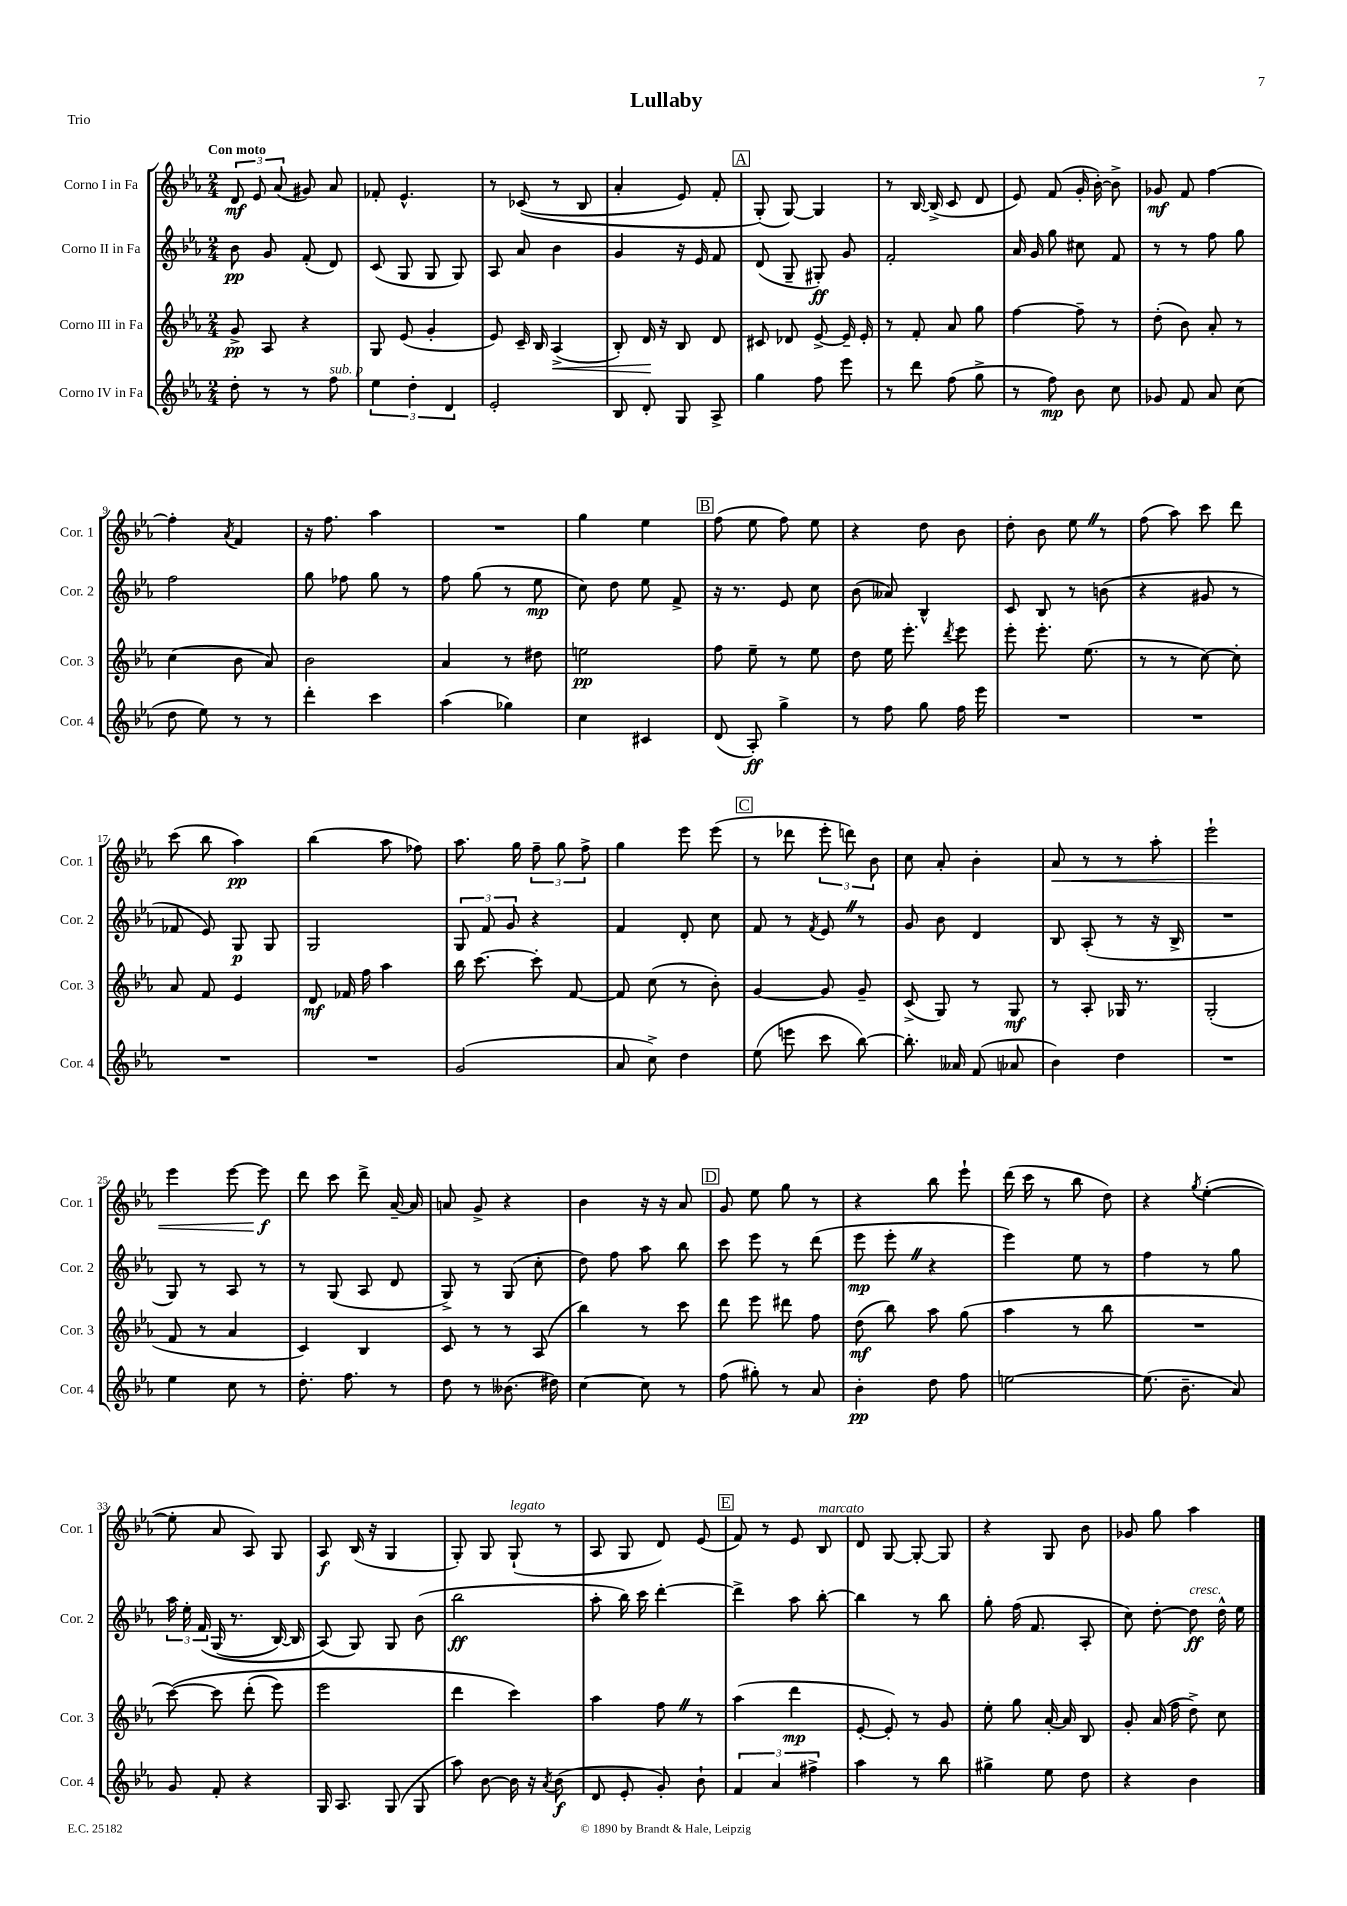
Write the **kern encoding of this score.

**kern	**dynam	**kern	**dynam	**kern	**dynam	**kern	**dynam
*part4	*part4	*part3	*part3	*part2	*part2	*part1	*part1
*staff4	*staff4	*staff3	*staff3	*staff2	*staff2	*staff1	*staff1
*I"Corno IV in Fa	*	*I"Corno III in Fa	*	*I"Corno II in Fa	*	*I"Corno I in Fa	*
*I'Cor. 4	*	*I'Cor. 3	*	*I'Cor. 2	*	*I'Cor. 1	*
*clefG2	*	*clefG2	*	*clefG2	*	*clefG2	*
*k[b-e-a-]	*	*k[b-e-a-]	*	*k[b-e-a-]	*	*k[b-e-a-]	*
*M2/4	*	*M2/4	*	*M2/4	*	*M2/4	*
=1	=1	=1	=1	=1	=1	=1	=1
!	!	!	!	!	!	!LO:TX:a:B:t=Con moto	!
8dd'\	.	8g^/	pp	8b-\	pp	12d/	mf
.	.	.	.	.	.	12e-/	.
8r	.	8A-/	.	8g/	.	.	.
.	.	.	.	.	.	(12a-/	.
8r	.	4r	.	(8f'/	.	8g#X/)	.
!LO:TX:a:i:t=sub. p	!	!	!	!	!	!	!
8ff\	.	.	.	8d/)	.	8a-/	.
=2	=2	=2	=2	=2	=2	=2	=2
6ee-\	.	8G/	.	(8c/	.	8f-X'/	.
.	.	(8e-/	.	8G/	.	4.e-^^/	.
6dd'\	.	.	.	.	.	.	.
.	.	4g'/	.	8G/	.	.	.
6d/	.	.	.	.	.	.	.
.	.	.	.	8G/)	.	.	.
=3	=3	=3	=3	=3	=3	=3	=3
2e-'/	.	8e-/)	.	8A-/	.	8r	.
.	.	16c~/	.	8a-/	.	((8c-X/	.
.	.	16B-/	.	.	.	.	.
!	!	!	!LO:HP:b	!	!	!	!
.	.	(4A-^/	<	4b-\	.	8r	.
.	.	.	.	.	.	8B-/	.
=4	=4	=4	=4	=4	=4	=4	=4
8B-/	.	8B-'/)	.	4g/	.	4a-'/	.
8d'/	.	16d/	.	.	.	.	.
.	.	16r	[	.	.	.	.
8G/	.	8B-/	.	16r	.	8e-/)	.
.	.	.	.	16e-/	.	.	.
8A-^/	.	8d/	.	8f/	.	8f'/	.
!!LO:REH:place=s1:t=A
=5	=5	=5	=5	=5	=5	=5	=5
4gg\	.	8c#X/	.	(8d/	.	(8G'/)	.
.	.	8d-X/	.	8G~/	.	[8G/)	.
8ff\	.	[8e-^/	.	8G#X'/)	ff	4G/]	.
8eee-\	.	16e-~/]	.	8g/	.	.	.
.	.	16e-'/	.	.	.	.	.
=6	=6	=6	=6	=6	=6	=6	=6
8r	.	8r	.	2f'/	.	8r	.
8ddd\	.	8f'/	.	.	.	[16B-/	.
.	.	.	.	.	.	(16B-^/]	.
(8ff\	.	8a-/	.	.	.	8c/	.
8gg^\	.	8gg\	.	.	.	8d/	.
=7	=7	=7	=7	=7	=7	=7	=7
8r	.	[4ff\	.	16a-/	.	8e-/)	.
.	.	.	.	16g/	.	.	.
8ff\)	mp	.	.	8gg\	.	(8f/	.
8b-\	.	8ff~\]	.	8cc#X\	.	16g'/	.
.	.	.	.	.	.	[16b-'\)	.
8cc\	.	8r	.	8f/	.	8b-^\]	.
=8	=8	=8	=8	=8	=8	=8	=8
8g-X/	.	(8dd'\	.	8r	.	8g-X/	mf
8f/	.	8b-\)	.	8r	.	8f/	.
8a-/	.	8a-'/	.	8ff\	.	[4ff\	.
(8cc\	.	8r	.	8gg\	.	.	.
!!LO:LB:g=z
=9	=9	=9	=9	=9	=9	=9	=9
8dd\	.	(4cc\	.	2ff\	.	4ff'\]	.
8ee-\)	.	.	.	.	.	.	.
.	.	.	.	.	.	8qa-/	.
8r	.	8b-\	.	.	.	4f/	.
8r	.	8a-/)	.	.	.	.	.
=10	=10	=10	=10	=10	=10	=10	=10
4ddd'\	.	2b-\	.	8gg\	.	16r	.
.	.	.	.	.	.	8.ff\	.
.	.	.	.	8ff-X\	.	.	.
4ccc\	.	.	.	8gg\	.	4aa-\	.
.	.	.	.	8r	.	.	.
=11	=11	=11	=11	=11	=11	=11	=11
(4aa-\	.	4a-/	.	8ff\	.	2r	.
.	.	.	.	(8gg\	.	.	.
4gg-X\)	.	8r	.	8r	.	.	.
.	.	8dd#X\	.	8ee-\	mp	.	.
=12	=12	=12	=12	=12	=12	=12	=12
4cc\	.	2een\	pp	8cc\)	.	4gg\	.
.	.	.	.	8dd\	.	.	.
4c#X/	.	.	.	8ee-\	.	4ee-\	.
.	.	.	.	8f^/	.	.	.
!!LO:REH:place=s1:t=B
=13	=13	=13	=13	=13	=13	=13	=13
(8d/	.	8ff\	.	16r	.	(8ff\	.
.	.	.	.	8.r	.	.	.
8A-'/)	ff	8ee-~\	.	.	.	8ee-\	.
4gg^\	.	8r	.	8e-/	.	8ff\)	.
.	.	8ee-\	.	8cc\	.	8ee-\	.
=14	=14	=14	=14	=14	=14	=14	=14
8r	.	8dd\	.	(8b-\	.	4r	.
8ff\	.	16ee-\	.	8a--X/)	.	.	.
.	.	8.eee-'\	.	.	.	.	.
8gg\	.	.	.	4B-^^/	.	8dd\	.
.	.	8qddd/	.	.	.	.	.
16ff\	.	8eee-\	.	.	.	8b-\	.
16eee-\	.	.	.	.	.	.	.
=15	=15	=15	=15	=15	=15	=15	=15
2r	.	8eee-'\	.	8c/	.	8dd'\	.
.	.	8.eee-'\	.	8B-/	.	8b-\	.
.	.	.	.	8r	.	8ee-Z\	.
.	.	(8.ee-\	.	.	.	.	.
.	.	.	.	(8bn\	.	8r	.
=16	=16	=16	=16	=16	=16	=16	=16
2r	.	8r	.	4r	.	(8ff\	.
.	.	8r	.	.	.	8aa-\)	.
.	.	[8cc\)	.	8g#X/	.	8ccc\	.
.	.	8cc'\]	.	8r	.	8ddd\	.
!!LO:LB:g=z
=17	=17	=17	=17	=17	=17	=17	=17
2r	.	8a-/	.	8f-X/	.	(8ccc\	.
.	.	8f/	.	8e-/)	.	8bb-\	.
.	.	4e-/	.	8G/	p	4aa-\)	pp
.	.	.	.	8G/	.	.	.
=18	=18	=18	=18	=18	=18	=18	=18
2r	.	8d/	mf	2G/	.	(4bb-\	.
.	.	16f-X/	.	.	.	.	.
.	.	16ff\	.	.	.	.	.
.	.	4aa-\	.	.	.	8aa-\	.
.	.	.	.	.	.	8ff-X\)	.
=19	=19	=19	=19	=19	=19	=19	=19
(2g/	.	16bb-\	.	12G/	.	8.aa-\	.
.	.	[8.ccc\	.	.	.	.	.
.	.	.	.	12f/	.	.	.
.	.	.	.	12g/	.	.	.
.	.	.	.	.	.	16gg\	.
.	.	8ccc'\]	.	4r	.	12ff~\	.
.	.	.	.	.	.	12gg\	.
.	.	[8f/	.	.	.	.	.
.	.	.	.	.	.	12ff^\	.
=20	=20	=20	=20	=20	=20	=20	=20
8a-/	.	8f/]	.	4f/	.	4gg\	.
8cc^\)	.	(8cc\	.	.	.	.	.
4dd\	.	8r	.	8d'/	.	8eee-\	.
.	.	8b-'\)	.	8cc\	.	(8eee-\	.
!!LO:REH:place=s1:t=C
=21	=21	=21	=21	=21	=21	=21	=21
(8ee-\	.	[4g/	.	8f/	.	8r	.
8eeen\	.	.	.	8r	.	8ddd-X\	.
.	.	.	.	8qf/	.	.	.
8ccc\	.	8g/]	.	8e-Z/	.	12eee-'\	.
.	.	.	.	.	.	12dddn\)	.
[8bb-\)	.	8g~/	.	8r	.	.	.
.	.	.	.	.	.	12b-\	.
=22	=22	=22	=22	=22	=22	=22	=22
8.bb-'\]	.	(8c^/	.	8g/	.	8cc\	.
.	.	8G/)	.	8b-\	.	8a-'/	.
16a--X/	.	.	.	.	.	.	.
(8f/	.	8r	.	4d/	.	4b-'\	.
8a-X/	.	8G/	mf	.	.	.	.
=23	=23	=23	=23	=23	=23	=23	=23
!	!	!	!	!	!	!	!LO:HP:b
4b-\)	.	8r	.	8B-/	.	8a-/	<
.	.	8A-'/	.	(8A-'/	.	8r	.
4dd\	.	16G-X/	.	8r	.	8r	.
.	.	8.r	.	.	.	.	.
.	.	.	.	16r	.	8aa-'\	.
.	.	.	.	16B-^/	.	.	.
=24	=24	=24	=24	=24	=24	=24	=24
2r	.	(2G'/	.	2r	.	2eee-`\	.
!!LO:LB:g=z
=25	=25	=25	=25	=25	=25	=25	=25
4ee-\	.	8f/	.	8G/)	.	4eee-\	.
.	.	8r	.	8r	.	.	.
8cc\	.	4a-/	.	8A-/	.	[8eee-\	.
8r	.	.	.	8r	.	8eee-\]	f
.	.	.	.	.	.	.	[
=26	=26	=26	=26	=26	=26	=26	=26
8.dd'\	.	4c/)	.	8r	.	8ddd\	.
.	.	.	.	(8G/	.	8ccc\	.
8.ff\	.	.	.	.	.	.	.
.	.	4B-/	.	8A-/	.	8ddd^\	.
8r	.	.	.	8d/	.	[16a-~/	.
.	.	.	.	.	.	16a-/]	.
=27	=27	=27	=27	=27	=27	=27	=27
8dd\	.	8c/	.	8G^/)	.	8an/	.
8r	.	8r	.	8r	.	8g^/	.
(8.b--X\	.	8r	.	(8G/	.	4r	.
.	.	(8A-/	.	8cc'\	.	.	.
16dd#X\)	.	.	.	.	.	.	.
=28	=28	=28	=28	=28	=28	=28	=28
[4cc\	.	4bb-\)	.	8dd\)	.	4b-\	.
.	.	.	.	8ff\	.	.	.
8cc\]	.	8r	.	8aa-\	.	16r	.
.	.	.	.	.	.	16r	.
8r	.	8ccc\	.	8bb-\	.	8a-/	.
!!LO:REH:place=s1:t=D
=29	=29	=29	=29	=29	=29	=29	=29
(8ff\	.	8ddd\	.	8ccc\	.	8g/	.
8gg#X'\)	.	8eee-\	.	8eee-\	.	8ee-\	.
8r	.	8ddd#X\	.	8r	.	8gg\	.
8a-/	.	8ff\	.	(8ddd\	.	8r	.
=30	=30	=30	=30	=30	=30	=30	=30
4b-'\	pp	(8dd\	mf	8eee-\	mp	4r	.
.	.	8bb-\)	.	8eee-'Z\	.	.	.
8dd\	.	8aa-\	.	4r	.	8bb-\	.
8ff\	.	(8gg\	.	.	.	8eee-`\	.
=31	=31	=31	=31	=31	=31	=31	=31
[2een\	.	4aa-\	.	4eee-\)	.	(16ddd\	.
.	.	.	.	.	.	16ccc\	.
.	.	.	.	.	.	8r	.
.	.	8r	.	8ee-\	.	8bb-\	.
.	.	8bb-\	.	8r	.	8dd\)	.
=32	=32	=32	=32	=32	=32	=32	=32
(8.ee\]	.	2r	.	4ff\	.	4r	.
8.b-~\	.	.	.	.	.	.	.
.	.	.	.	.	.	8qgg/	.
.	.	.	.	8r	.	([4ee-'\	.
8a-/)	.	.	.	8gg\	.	.	.
!!LO:LB:g=z
=33	=33	=33	=33	=33	=33	=33	=33
8g/	.	([8ccc\)	.	24aa-\	.	8ee-'\]	.
.	.	.	.	24ee-'\	.	.	.
.	.	.	.	(24f/	.	.	.
8f'/	.	8ccc\]	.	(16G/	.	8a-/	.
.	.	.	.	8.r	.	.	.
4r	.	(8ddd'\	.	.	.	8A-/)	.
.	.	8eee-\)	.	[16B-/)	.	8G/	.
.	.	.	.	16B-/]	.	.	.
=34	=34	=34	=34	=34	=34	=34	=34
16G/	.	2eee-\	.	(8A-/)	.	8A-/	f
8.A-/	.	.	.	.	.	.	.
.	.	.	.	8G/)	.	(16B-/	.
.	.	.	.	.	.	16r	.
(8G/	.	.	.	8G/	.	4G/	.
8G/	.	.	.	(8b-\	.	.	.
=35	=35	=35	=35	=35	=35	=35	=35
8aa-\)	.	4ddd\	.	2bb-\	ff	8G'/)	.
[8b-\	.	.	.	.	.	8G/	.
!	!	!	!	!	!	!LO:TX:a:i:t=legato	!
16b-\]	.	4ccc\)	.	.	.	(8G`/	.
16r	.	.	.	.	.	.	.
8qa-/	.	.	.	.	.	.	.
(8b-\	f	.	.	.	.	8r	.
=36	=36	=36	=36	=36	=36	=36	=36
8d/	.	4aa-\	.	8aa-'\	.	8A-/	.
8e-'/	.	.	.	16bb-\)	.	8G/	.
.	.	.	.	16ccc\	.	.	.
8g'/)	.	8ffZ\	.	[4ddd'\	.	8d/)	.
8b-`\	.	8r	.	.	.	(8e-/	.
!!LO:REH:place=s1:t=E
=37	=37	=37	=37	=37	=37	=37	=37
6f/	.	(4aa-\	.	4ddd^\]	.	8f/)	.
.	.	.	.	.	.	8r	.
6a-/	.	.	.	.	.	.	.
.	.	4ddd\	mp	8aa-\	.	8e-/	.
6ff#X^\	.	.	.	.	.	.	.
!	!	!	!	!	!	!LO:TX:a:i:t=marcato	!
.	.	.	.	[8bb-'\	.	8B-/	.
=38	=38	=38	=38	=38	=38	=38	=38
4aa-\	.	[8e-'/	.	4bb-\]	.	8d/	.
.	.	8e-'/])	.	.	.	[8G/	.
8r	.	8r	.	8r	.	8G'/_	.
8bb-\	.	8g/	.	8bb-\	.	8G/]	.
=39	=39	=39	=39	=39	=39	=39	=39
4gg#X^\	.	8ee-'\	.	8gg'\	.	4r	.
.	.	8gg\	.	(16ff\	.	.	.
.	.	.	.	8.f/	.	.	.
8ee-\	.	[16a-'/	.	.	.	8G/	.
.	.	16a-/]	.	.	.	.	.
8dd\	.	8B-/	.	8A-'/	.	8b-\	.
=40	=40	=40	=40	=40	=40	=40	=40
4r	.	8g'/	.	8cc\)	.	8g-X/	.
.	.	(16a-/	.	[8dd'\	.	8gg\	.
.	.	16ff\	.	.	.	.	.
!	!	!	!	!LO:TX:a:i:t=cresc.	!	!	!
4b-\	.	8dd^\)	.	8dd\]	ff	4aa-\	.
.	.	8cc\	.	16dd^^\	.	.	.
.	.	.	.	16ee-\	.	.	.
==	==	==	==	==	==	==	==
*-	*-	*-	*-	*-	*-	*-	*-
